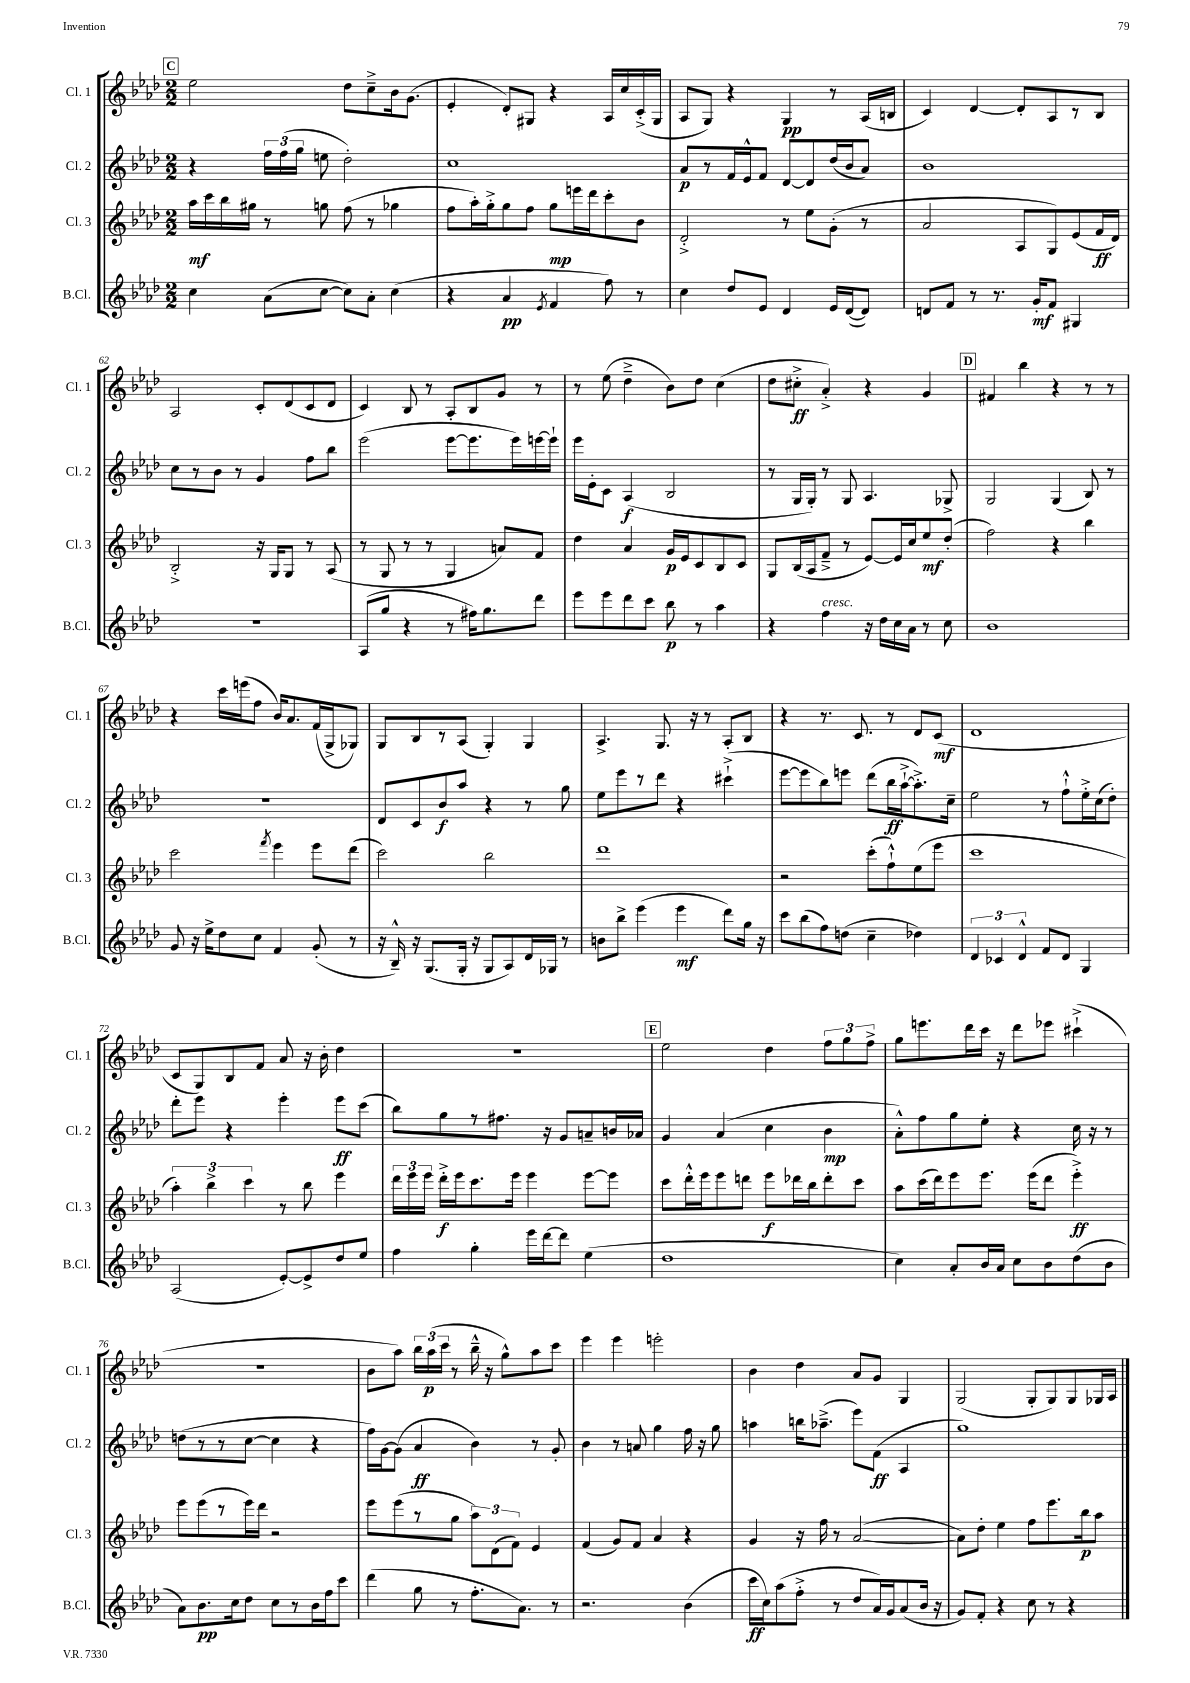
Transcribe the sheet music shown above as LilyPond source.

<<
\new StaffGroup <<
\new Staff = "s0" \with { instrumentName = "Cl. 1" shortInstrumentName = "Cl. 1" } {
    \clef treble \key aes \major \numericTimeSignature \time 2/2
    \autoBeamOff \mark \markup { \box "C" } ees''2 des''8[ c''8---> bes'16 g'8.]( |
    ees'4-. des'8[-.) gis8] r4 aes16[ c''16 c'16-.->( gis16] |
    aes8[ g8]) r4 g4\pp r8 aes16[( b16] |
    c'4) des'4~ des'8[-. aes8 r8 bes8] |
    aes2 c'8[-. des'8( c'8 des'8] |
    c'4) bes8 r8 aes8[-. bes8 g'8] r8 |
    r8 ees''8( des''4---> bes'8[) des''8] c''4( |
    des''8[ cis''8]-.->\ff aes'4-.->) r4 g'4 |
    \mark \markup { \box "D" } fis'4 bes''4 r4 r8 r8 |
    r4 c'''16[ e'''16( f''8] bes'16[) aes'8. f'16( g16-> ges8]) |
    g8[ bes8 r8 aes8]( g4-.) g4 |
    aes4.-> g8. r16 r8 aes8[-. bes8] |
    r4 r8. c'8. r8 des'8[ c'8]\mf( |
    des'1 |
    c'8[ g8) bes8 f'8] aes'8 r16 bes'16-. des''4 |
    r1 |
    \mark \markup { \box "E" } ees''2 des''4 \tuplet 3/2 { f''8[ g''8 f''8]-> } |
    g''8[ e'''8. des'''16 c'''16] r16 des'''8[ ees'''8] cis'''4-!->( |
    r1 |
    bes'8[ aes''8]) \tuplet 3/2 { bes''16[ aes''16\p( c'''16] } r8 bes''16---^ r16 g''8[-^) aes''8 c'''8] |
    ees'''4 ees'''4 e'''2-. |
    bes'4 des''4 aes'8[ g'8] g4 |
    g2( g8[-. g8) g8 ges16 aes16] \bar "|." |
}
\new Staff = "s1" \with { instrumentName = "Cl. 2" shortInstrumentName = "Cl. 2" } {
    \clef treble \key aes \major \numericTimeSignature \time 2/2
    \autoBeamOff \mark \markup { \box "C" } r4 \tuplet 3/2 { f''16[ f''16( g''16] } e''8 des''2-.) |
    c''1 |
    aes'8[\p r8 f'16 ees'16-^ f'8] des'8[~ des'8 des''16( bes'16 aes'8]) |
    bes'1 |
    c''8[ r8 bes'8] r8 g'4 f''8[ bes''8] |
    ees'''2( ees'''8[~ ees'''8. ees'''16) e'''16~ e'''16]-! |
    ees'''16[ ees'16-. c'8] aes4\f( bes2 |
    r8 g16[ g16]-.) r8 g8 aes4. ges8-> |
    \mark \markup { \box "D" } g2 g4( bes8) r8 |
    R1 |
    des'8[ c'8 bes'8\f aes''8] r4 r8 g''8 |
    ees''8[ ees'''8 r8 des'''8] r4 cis'''4-!->( |
    ees'''8[~ ees'''8 bes''8) e'''8] des'''8[( bes''16\ff aes''16~-!-> aes''8.-.->) c''16]-- |
    ees''2 r8 f''8[-!-^ ees''16-.-> c''16( des''8]-.) |
    des'''8[-. ees'''8] r4 ees'''4-. ees'''8[\ff c'''8]( |
    bes''8[) g''8 r8 fis''8.] r16 g'8[ a'8-- b'16 aes'16] |
    \mark \markup { \box "E" } g'4 aes'4( c''4 bes'4\mp |
    aes'8[-.-^) f''8 g''8 ees''8]-. r4 c''16 r16 r8 |
    d''8[( r8 r8 c''8]~ c''4 r4 |
    f''16[) g'16~ g'8]( aes'4\ff bes'4) r8 g'8-. |
    bes'4 r8 a'8 g''4 f''16 r16 g''8 |
    a''4 b''16[ aes''8.]--->( ees'''8[) f'8]\ff( aes4 |
    g''1) \bar "|." |
}
\new Staff = "s2" \with { instrumentName = "Cl. 3" shortInstrumentName = "Cl. 3" } {
    \clef treble \key aes \major \numericTimeSignature \time 2/2
    \autoBeamOff \mark \markup { \box "C" } aes''16[\mf c'''16 bes''16 gis''16] r8 g''8 f''8( r8 ges''4 |
    f''8[ aes''16-.) g''16-.-> g''8 f''8] g''8[\mp e'''16 des'''16 c'''8-. bes'8] |
    des'2-.-> r8 ees''8[ g'8]-.( r8 |
    aes'2 aes8[ g8) ees'8( f'16\ff des'16]) |
    bes2-.-> r16 g16[ g8] r8 aes8( |
    r8 g8 r8 r8 g4 a'8[) f'8] |
    des''4 aes'4 g'16[\p ees'16 c'8 bes8 c'8] |
    g8[ bes16( aes16 f'8]---> r8 ees'8[~) ees'16 c''16 ees''8\mf des''8]-.( |
    \mark \markup { \box "D" } f''2) r4 bes''4 |
    c'''2 \acciaccatura { f'''8 } ees'''4 ees'''8[ des'''8]( |
    c'''2) bes''2 |
    des'''1 |
    r2 c'''8[-.( f''8-!-^) ees''8( ees'''8] |
    c'''1 |
    \tuplet 3/2 { aes''4-.) bes''4-> c'''4 } r8 bes''8 ees'''4 |
    \tuplet 3/2 { des'''16[ ees'''16 ees'''16] } des'''16[-.->\f ees'''16 c'''8. ees'''16] ees'''4 ees'''8[~ ees'''8] |
    \mark \markup { \box "E" } c'''8[ des'''16-.-^ ees'''16 ees'''8 d'''8] ees'''8[\f des'''16 bes''16 des'''8-. c'''8] |
    aes''8[ c'''16( des'''16) ees'''8 ees'''8.] ees'''16[( des'''8] ees'''4-.->\ff) |
    ees'''8[ ees'''8( r8 ees'''16) des'''16] r2 |
    ees'''8[ ees'''8( r8 g''8] \tuplet 3/2 { aes''8[) des'8( f'8]) } ees'4 |
    f'4( g'8[) f'8] aes'4 r4 |
    g'4 r16 f''16 r8 aes'2~( |
    aes'8[) des''8]-. ees''4 f''8[ ees'''8. bes''16\p aes''8] \bar "|." |
}
\new Staff = "s3" \with { instrumentName = "B.Cl." shortInstrumentName = "B.Cl." } {
    \clef treble \key aes \major \numericTimeSignature \time 2/2
    \autoBeamOff \mark \markup { \box "C" } c''4 aes'8[( c''8]~ c''8[) aes'8]-. c''4( |
    r4 aes'4\pp \acciaccatura { ees'8 } f'4 f''8) r8 |
    c''4 des''8[ ees'8] des'4 ees'16[ des'16~( des'8]) |
    d'8[ f'8] r8 r8. g'16[-.\mf f'8] gis4 |
    R1 |
    aes8[( g''8] r4 r8 fis''16[) g''8. des'''8] |
    ees'''8[ ees'''8 des'''8 c'''8] bes''8\p r8 aes''4 |
    r4 f''4^\markup { \italic "cresc." } r16 des''16[ c''16 aes'16] r8 c''8 |
    \mark \markup { \box "D" } bes'1 |
    g'8 r16 ees''16[-> des''8 c''8] f'4 g'8-.( r8 |
    r16 bes16---^) r16 g8.[( g16]-. r16 g8[ aes8) des'16 ges16] r8 |
    b'8[ bes''8]-> ees'''4( ees'''4\mf des'''8[) g''16] r16 |
    c'''8[ bes''8( f''8) d''8]( c''4-- des''4) |
    \tuplet 3/2 { des'4 ces'4 des'4-^ } f'8[ des'8] g4 |
    aes2( ees'8[~-.) ees'8-> des''8 ees''8] |
    f''4 g''4-. ees'''16[ des'''16~ des'''8] ees''4( |
    \mark \markup { \box "E" } des''1 |
    c''4) aes'8[-. bes'16 aes'16] c''8[ bes'8 des''8( bes'8] |
    aes'8[) bes'8.\pp c''16 des''8] c''8[ r8 bes'16 f''16 c'''8] |
    des'''4( g''8 r8 f''8.[-. aes'8.]) r8 |
    r2. bes'4( |
    c'''16[\ff c''16) aes''8( f''8]-.-> r8 des''8[ aes'16) g'16 aes'8( bes'16] r16 |
    g'8[) f'8]-. r4 c''8 r8 r4 \bar "|." |
}
>>
>>
\layout { \context { \Score currentBarNumber = #58 } }
